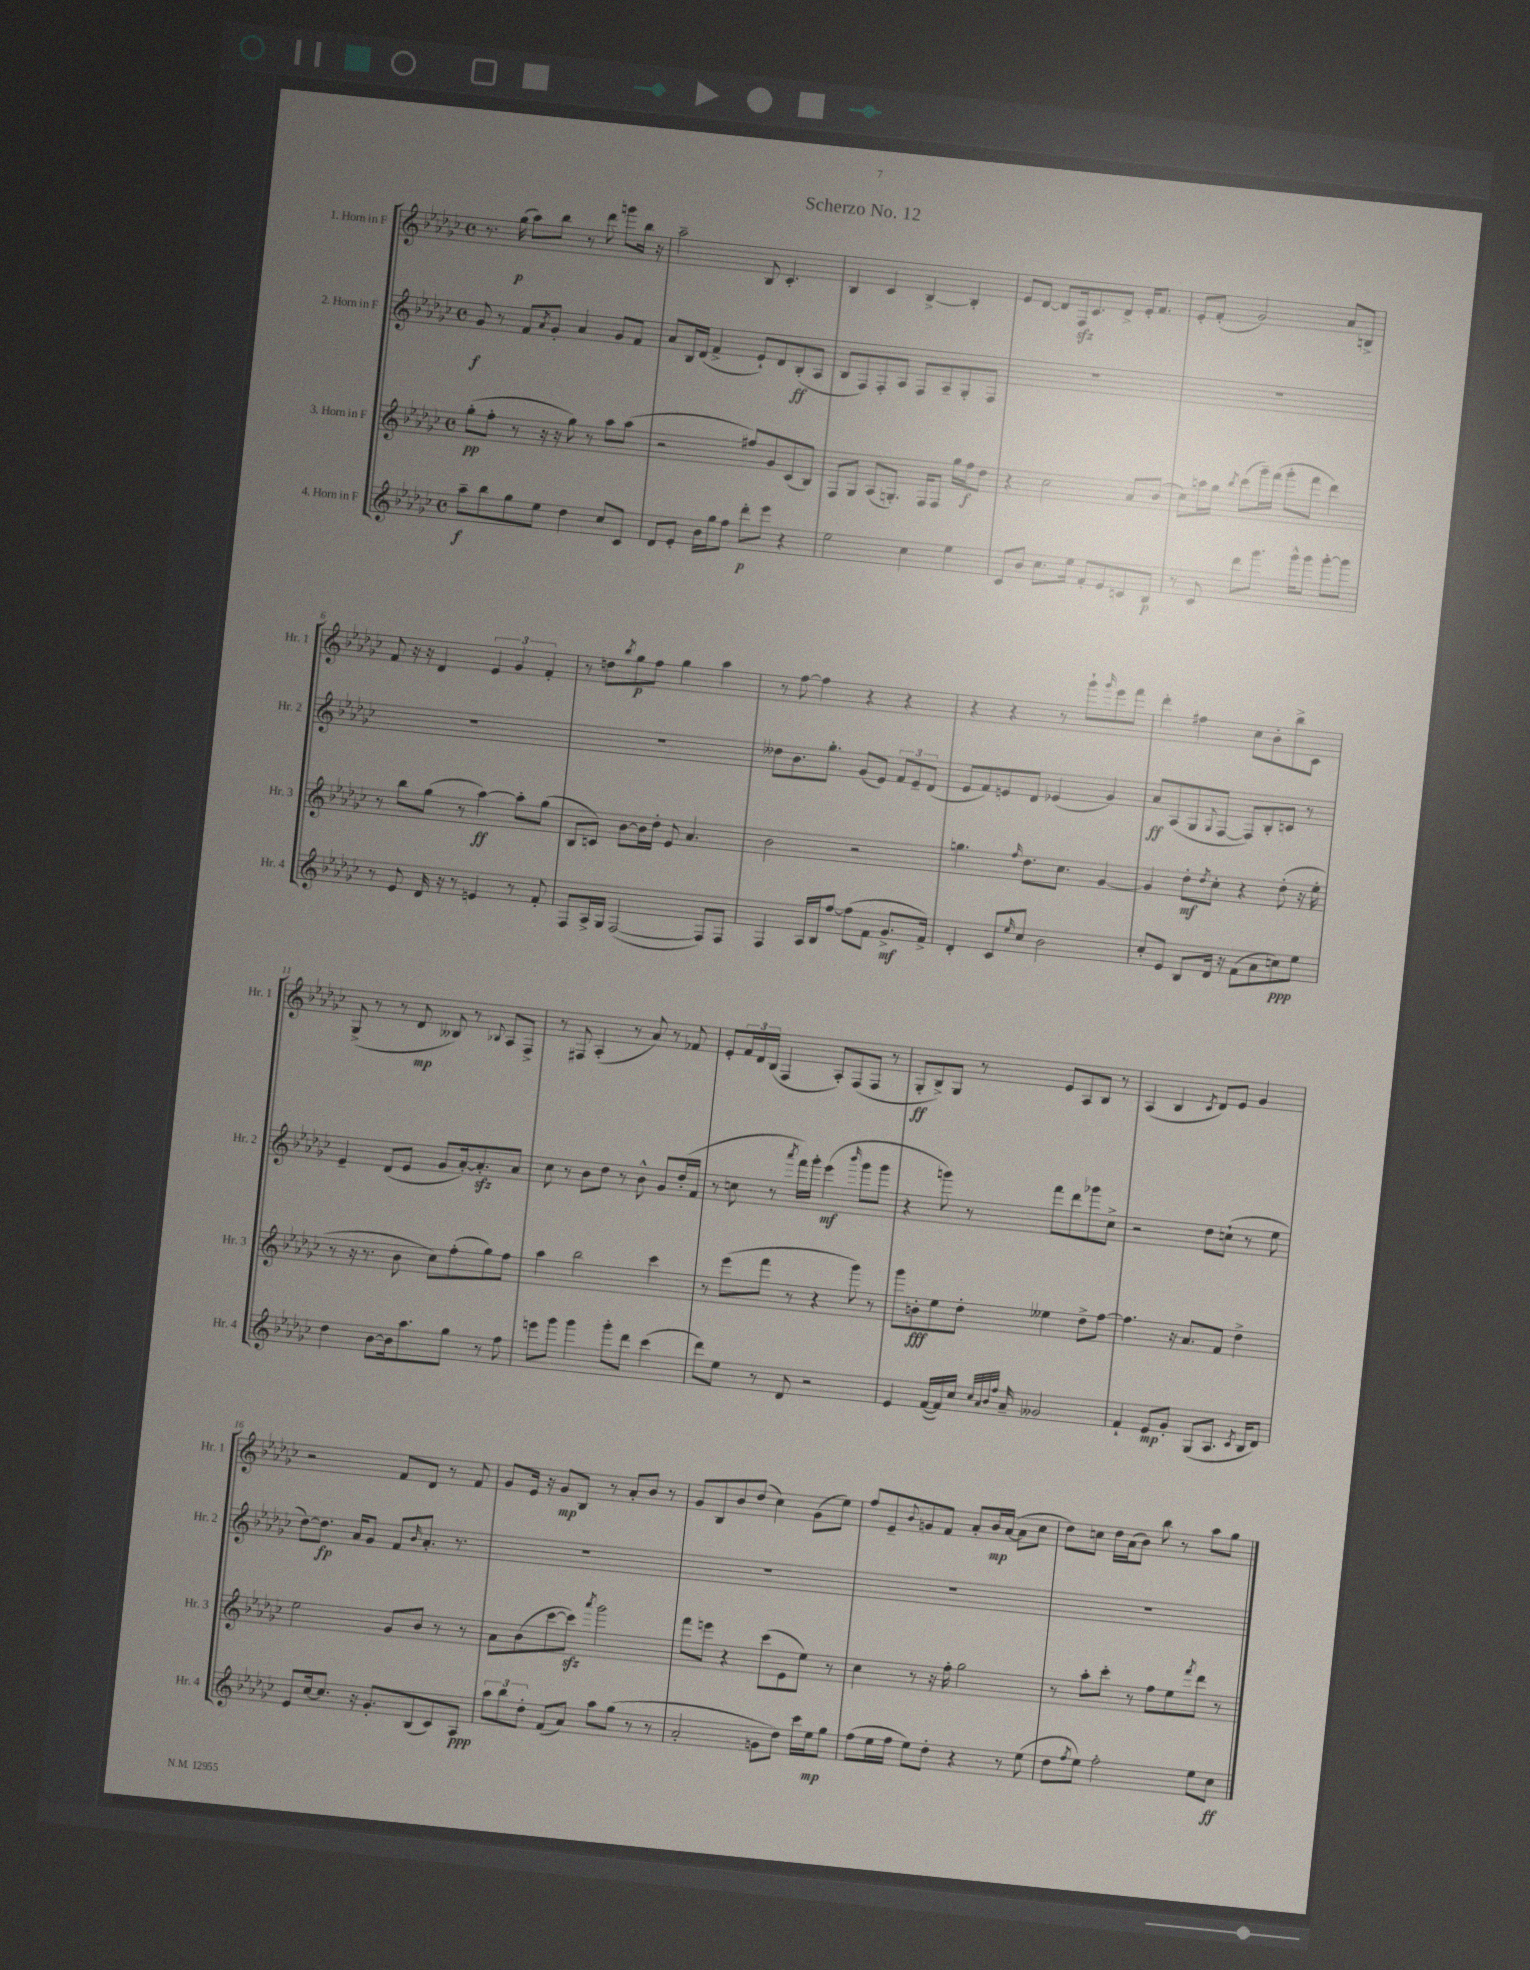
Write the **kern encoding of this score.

**kern	**kern	**kern	**kern
*staff4	*staff3	*staff2	*staff1
*clefG2	*clefG2	*clefG2	*clefG2
*k[b-e-a-d-g-c-]	*k[b-e-a-d-g-c-]	*k[b-e-a-d-g-c-]	*k[b-e-a-d-g-c-]
*M4/4	*M4/4	*M4/4	*M4/4
*met(c)	*met(c)	*met(c)	*met(c)
8aa-~	(8gg-'	8g-	8.r
8bb-	8ff'	8r	.
.	.	.	(16gg-
8gg-	8r	8f	8aa-)
.	.	8qa-	.
8ee-	16r	8g-'	8bb-
.	16r	.	.
4dd-	8gg-)	4a-	8r
.	8r	.	8ddd-
8cc-	8aa-	8g-	8ggg
8c-	(8aa-	8f	16bb-
.	.	.	16r
=	=	=	=
8d-	2r	8a-	2aa-~
8e-'	.	16B-	.
.	.	(16d-	.
16b-	.	4f^	.
16gg-	.	.	.
8ff	.	.	.
8ddd-'	8ff#)	8e-`)	8B-
8eee-	8g-	8d-	4.c-'
4r	(8c-	(8B-'	.
.	8B-)	8A-	.
=	=	=	=
2ee-	8F	8B-	4B-
.	8G-	8F)	.
.	(8A-	8F'	4c-
.	8.G')	8A-	.
4cc-	.	8F	[4B-^
.	16F	.	.
.	8F	8A-~	.
4ee-	16gg-	8G-'	4B-']
.	16ff	.	.
.	8dd-	8F	.
=	=	=	=
8c-	4r	1r	8e-
8b-	.	.	[8d-
8.cc-	2cc-	.	8d-]
.	.	.	16F
16ee-	.	.	8.c-
8f'	.	.	.
8e-	.	.	8d-^
8c	8a-	.	16e-'
.	.	.	8.f
8B-	(8b-	.	.
=	=	=	=
8r	8cc-)	1r	8e-'
8c-	16aa	.	(8f'
.	16gg-	.	.
.	8qbb-	.	.
8ddd-	(8ccc-	.	2g-)
8.ggg-	16ggg-~)	.	.
.	(16fff	.	.
.	8ggg-'	.	.
16ggg-^^	.	.	.
8ggg-	8fff	.	.
[8ggg-'	4ddd-)	.	8a-
8ggg-]	.	.	8B^
=	=	=	=
8r	8r	1r	8f
8e-	8bb-	.	16r
.	.	.	16r
16d-	(8gg-	.	4d-
16r	.	.	.
8r	8r	.	.
4e	[4aa-)	.	6e-
.	.	.	6g-
8r	8aa-']	.	.
.	.	.	6f'
8f'	(8gg-	.	.
=	=	=	=
8F	8B-	1r	8r
16A-^	8c)	.	8dd
16G-	.	.	.
.	.	.	8qbb-
([2F	[8b-	.	8gg-
.	16b-]	.	8ff
.	16dd-'	.	.
.	8e-	.	4gg-
.	4.a-	.	.
8F])	.	.	4aa-
8F	.	.	.
=	=	=	=
4F	2b-	8dd--	8r
.	.	8.b-	[8ff
16A-	.	.	4ff]
16B-	.	8.gg-'	.
[8ff	.	.	.
(8ff]	2r	(8g-	4r
8f	.	8e-)	.
8.g-^	.	12f	4r
.	.	12e-~	.
.	.	(12d-	.
16f^)	.	.	.
=	=	=	=
4d-'	4.gg	8e-	4r
.	.	8f)	.
8c-	.	8e	4r
16qqee-	16qqff	.	.
8cc-	8.dd-	8d-	.
2b-	.	(4e-	8r
.	8.cc-	.	.
.	.	.	8ggg-`
.	.	.	16qqggg-
.	[4g-	4g-)	8eee-
.	.	.	8fff
=	=	=	=
8cc-'	4g-]	8a-	4ddd-'
8e-	.	(8A-	.
8B-	8dd-'	8G-	4ff#
.	8qdd-	8qqG-	.
16d-	8cc-'	[8F	.
16r	.	.	.
(8f	4r	8F])	8cc-
8a-	.	8B-'	8b-'
8cc)	(8dd-'	8c	8bb-^
8ee-	16r	8r	8c-
.	16ee-'	.	.
=	=	=	=
4dd-	8r	4e-~	(8G-^
.	16r	.	8r
.	8.r	.	.
[8b-	.	(8d-	8r
16b-]	8b-	8e-	8d-
8.aa-	.	.	.
.	8cc-)	8g-	8B--)
8gg-	(8ff'	[16a-')	8r
.	.	8.a-']	.
.	.	.	8qqB-
8r	8gg-)	.	8A-
8ff	8ff	8a-	8F^
=	=	=	=
8eee	4aa-	8cc-	8r
8ggg-	.	8r	8F#
4ggg-	2bb-	8b-	(4A-'
.	.	8dd-	.
8ggg-'	.	8r	8r
8ddd-	.	8b-^^	8a-)
(4ccc-	4ccc-	8g-	8r
.	.	(16dd-'	8f-
.	.	16f	.
=	=	=	=
8ddd-)	8r	8r	8e-'
8ee-	(8eee-	8cc	24f
.	.	.	24d-
.	.	.	(24B-
8r	8fff	8r	4F
.	.	8qaaa-	.
8d-	8r	16fff)	.
.	.	16ggg-'	.
2r	4r	(4eee-	8A-')
.	.	.	(8F
.	.	16qqbbb-	.
.	8ggg-)	8ggg-	8F
.	8r	8ggg-	8r
=	=	=	=
4e-	8ggg-	4r	8G-'
.	8b'	.	8B-^)
([16f	8ee-	8ggg)	8G-
16f])	.	.	.
16cc-	8dd-'	8r	8r
32qqcc-	.	.	.
32qqa-	.	.	.
32qqb-	.	.	.
32qqff	.	.	.
16a-~	.	.	.
2g--	4ee--	8fff	8e-
.	.	8ddd-	8A-
.	8dd-^	8ggg-	8B-
.	[8ff	8cc-^	8r
=	=	=	=
4f`	4.ff]	2r	(4A-
8e-	.	.	4B-
8g-'	16r	.	.
.	8.a-	.	.
.	.	.	8qc-
(8G-	.	8dd-	8d-)
8.A-	8f	(8cc`	8e-
.	4dd-^	8r	4g-
8qc-	.	.	.
16B-	.	.	.
8d-)	.	8ee-	.
=	=	=	=
8e-	2ee-	[8dd-)	2r
[16cc-	.	8.dd-]	.
8.cc-]	.	.	.
.	.	16a-	.
16r	.	8g-	.
8.g-'	.	.	.
.	8g-	8f	8f
.	.	16qqb-	.
(8B-	8b-	8.a-'	8d-
8c-)	8r	.	8r
.	.	8.r	.
8A-	8r	.	8f
=	=	=	=
12aa-	8a-	1r	8g-
12bb-	.	.	.
.	(8b-	.	16e-
12dd-'	.	.	.
.	.	.	16r
(8f	[8ccc-	.	8g-
8a-)	8ccc-])	.	8B-
.	8qaaa-	.	.
8aa-	2ggg-	.	8r
(8gg-	.	.	8a-'
8r	.	.	8b-
8r	.	.	8r
=	=	=	=
2a-'	8fff	1r	8g-
.	8eee	.	8B-
.	4r	.	8b-
.	.	.	(8dd-
8g	(8ccc-	.	4cc-)
8dd-)	8e-	.	.
16ccc-	8ee-)	.	(8g-
16ee-	.	.	.
8gg-	8r	.	8ee-)
=	=	=	=
(8ff	4cc-	1r	8ff
16ee-	.	.	8e-~
16ff	.	.	.
.	.	.	8qqb-
8ee-)	8r	.	8g
8dd-'	16r	.	8f
.	16ff'	.	.
4r	2gg-	.	8a-'
.	.	.	16b-
.	.	.	([16a-
8r	.	.	8a-]
(8ee-	.	.	8cc-
=	=	=	=
8dd-	8r	1r	8dd-)
8qff	.	.	.
8ee-)	8aa-'	.	8cc
2ff'	8ccc-'	.	16dd-
.	.	.	(16a-
.	8r	.	8b-)
.	8ff	.	8bb-
.	8ee-	.	8r
.	8qfff	.	.
8ee-	8ddd-	.	8aa-
8cc-	8r	.	8gg-
==	==	==	==
*-	*-	*-	*-
